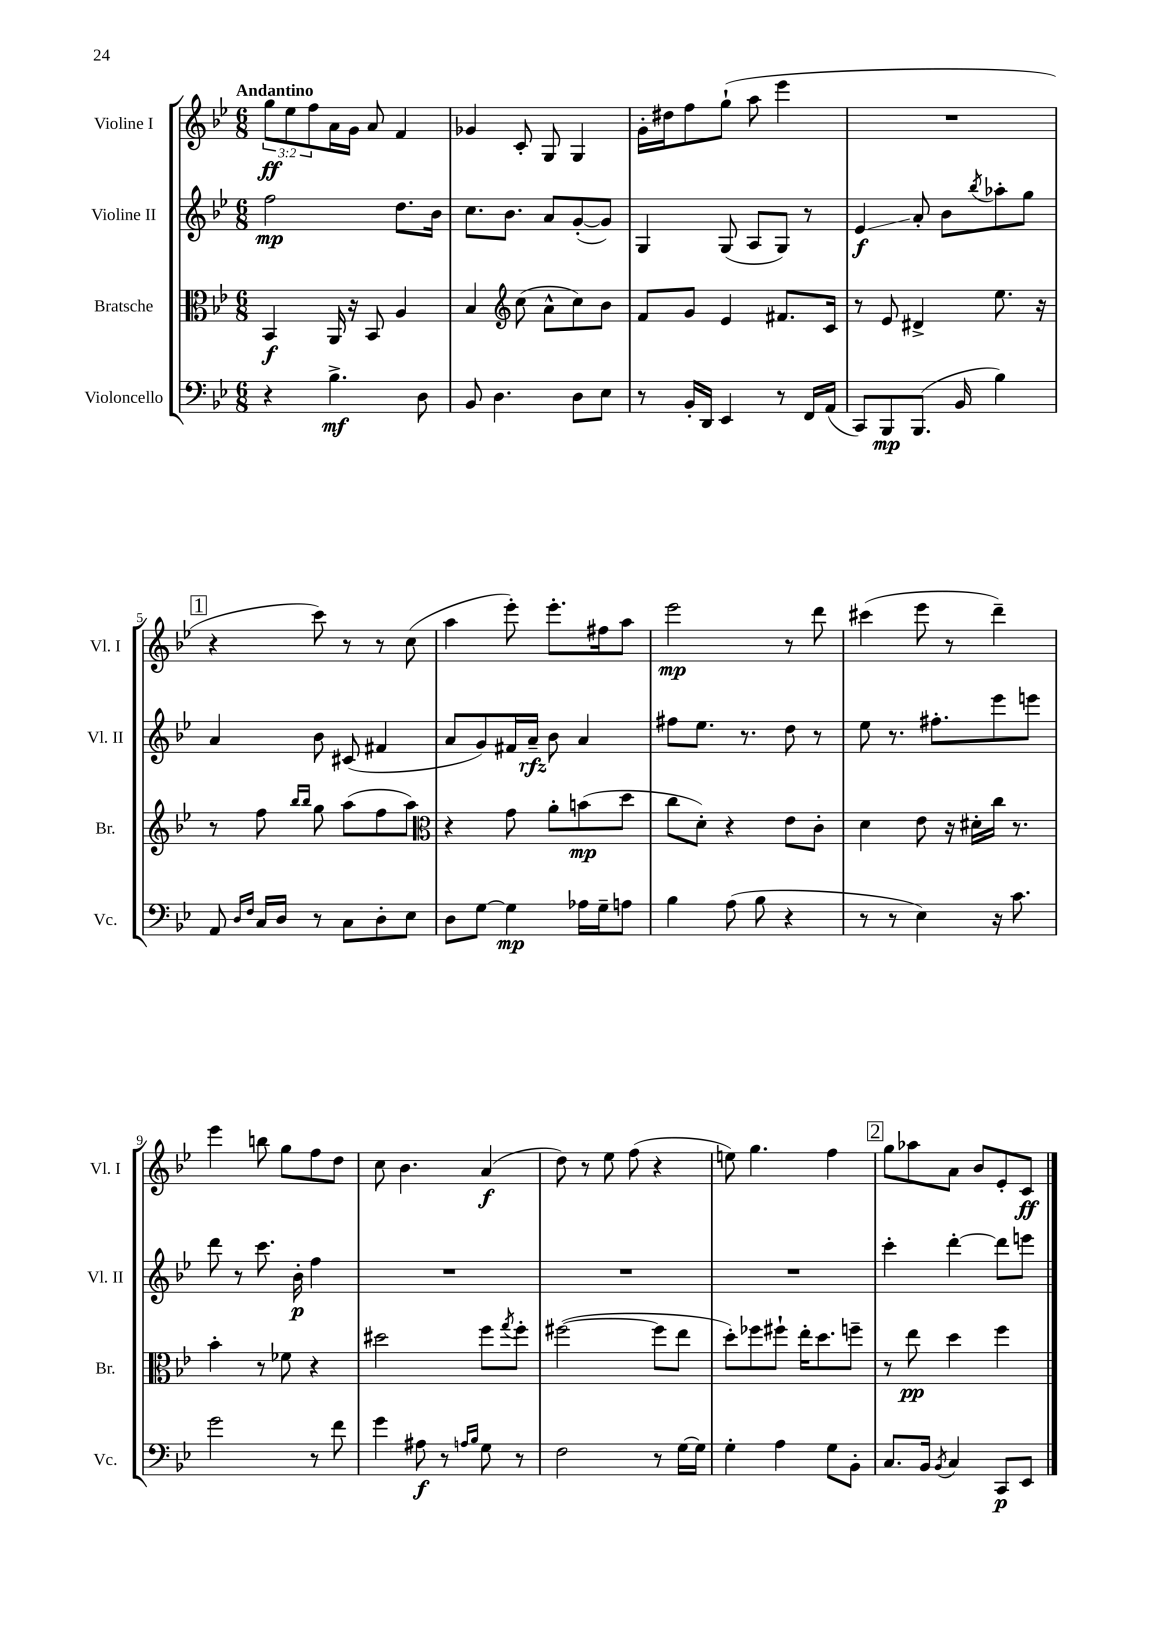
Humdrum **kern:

**kern	**kern	**kern	**kern
*staff4	*staff3	*staff2	*staff1
*clefF4	*clefC3	*clefG2	*clefG2
*k[b-e-]	*k[b-e-]	*k[b-e-]	*k[b-e-]
*M6/8	*M6/8	*M6/8	*M6/8
4r	4BB-	2ff	12gg
.	.	.	12ee-
.	.	.	12ff
4.B-^	16AA	.	16a
.	16r	.	16g
.	8BB-	.	8a
.	4A	8.dd	4f
8D	.	.	.
.	.	16b-	.
=	=	=	=
8BB-	4B-	8.cc	4g-
4.D	.	.	.
.	.	8.b-	.
*	*clefG2	*	*
.	(8cc	.	8c'
.	8a^^	8a	8G
8D	8cc)	([8g'	4G
8E-	8b-	8g])	.
=	=	=	=
8r	8f	4G	16g'
.	.	.	16dd#
16BB-'	8g	.	8ff
16DD	.	.	.
4EE-	4e-	(8G	(8gg`
.	.	8A	8aa
8r	8.f#	8G)	4eee-
16FF	.	8r	.
(16AA	16c	.	.
=	=	=	=
8CC)	8r	4e-	2.r
8BBB-	8e-	.	.
(8.BBB-	4d#^	8a'	.
.	.	8b-	.
16BB-	.	.	.
.	.	8qbb-	.
4B-)	8.ee-	8aa-'	.
.	.	8gg	.
.	16r	.	.
=	=	=	=
8AA	8r	4a	4r
16qqD	.	.	.
16qqF	.	.	.
16C	8ff	.	.
16D	.	.	.
.	16qqbb-	.	.
.	16qqbb-	.	.
8r	8gg	8b-	8ccc)
8C	(8aa	(8c#	8r
8D'	8ff	4f#	8r
8E-	8aa)	.	(8cc
=	=	=	=
*	*clefC3	*	*
8D	4r	8a	4aa
[8G	.	8g)	.
4G]	8g	16f#	8eee-')
.	.	16a~	.
.	8a'	8b-	8.eee-'
16A-	(8b	4a	.
16G~	.	.	16ff#
8A	8dd	.	8aa
=	=	=	=
4B-	8cc	8ff#	2eee-
.	8d')	8.ee-	.
(8A	4r	.	.
.	.	8.r	.
8B-	.	.	.
4r	8e-	8dd	8r
.	8c'	8r	8ddd
=	=	=	=
8r	4d	8ee-	(4ccc#
8r	.	8.r	.
4E-)	8e-	.	8eee-
.	.	8.ff#'	.
.	16r	.	8r
.	16d#'	.	.
16r	16cc	8eee-	4ddd~)
8.c	8.r	.	.
.	.	8eee	.
=	=	=	=
2g	4b-'	8ddd	4eee-
.	.	8r	.
.	8r	8.ccc	8bb
.	8f-	.	8gg
.	.	16b-'	.
8r	4r	4ff	8ff
8f	.	.	8dd
=	=	=	=
4g	2dd#	2.r	8cc
.	.	.	4.b-
8A#	.	.	.
8r	.	.	.
16qqA	.	.	.
16qqB-	.	.	.
8G	8ff	.	(4a
.	8qgg	.	.
8r	8ff'	.	.
=	=	=	=
2F	([2ff#	2.r	8dd)
.	.	.	8r
.	.	.	8ee-
.	.	.	(8ff
8r	8ff#]	.	4r
[16G	8ee-	.	.
16G]	.	.	.
=	=	=	=
4G'	8dd')	2.r	8ee)
.	8ff-	.	4.gg
4A	8ff#`	.	.
.	16ee-'	.	.
.	8.dd	.	.
8G	.	.	4ff
8BB-'	8ff~	.	.
=	=	=	=
8.C	8r	4ccc'	8gg
.	8ee-	.	8aa-
16BB-	.	.	.
8qBB-	.	.	.
4C	4dd	[4ddd'	8a
.	.	.	8b-
8CC	4ff	8ddd]	8e-'
8EE-	.	8eee	8c
==	==	==	==
*-	*-	*-	*-
